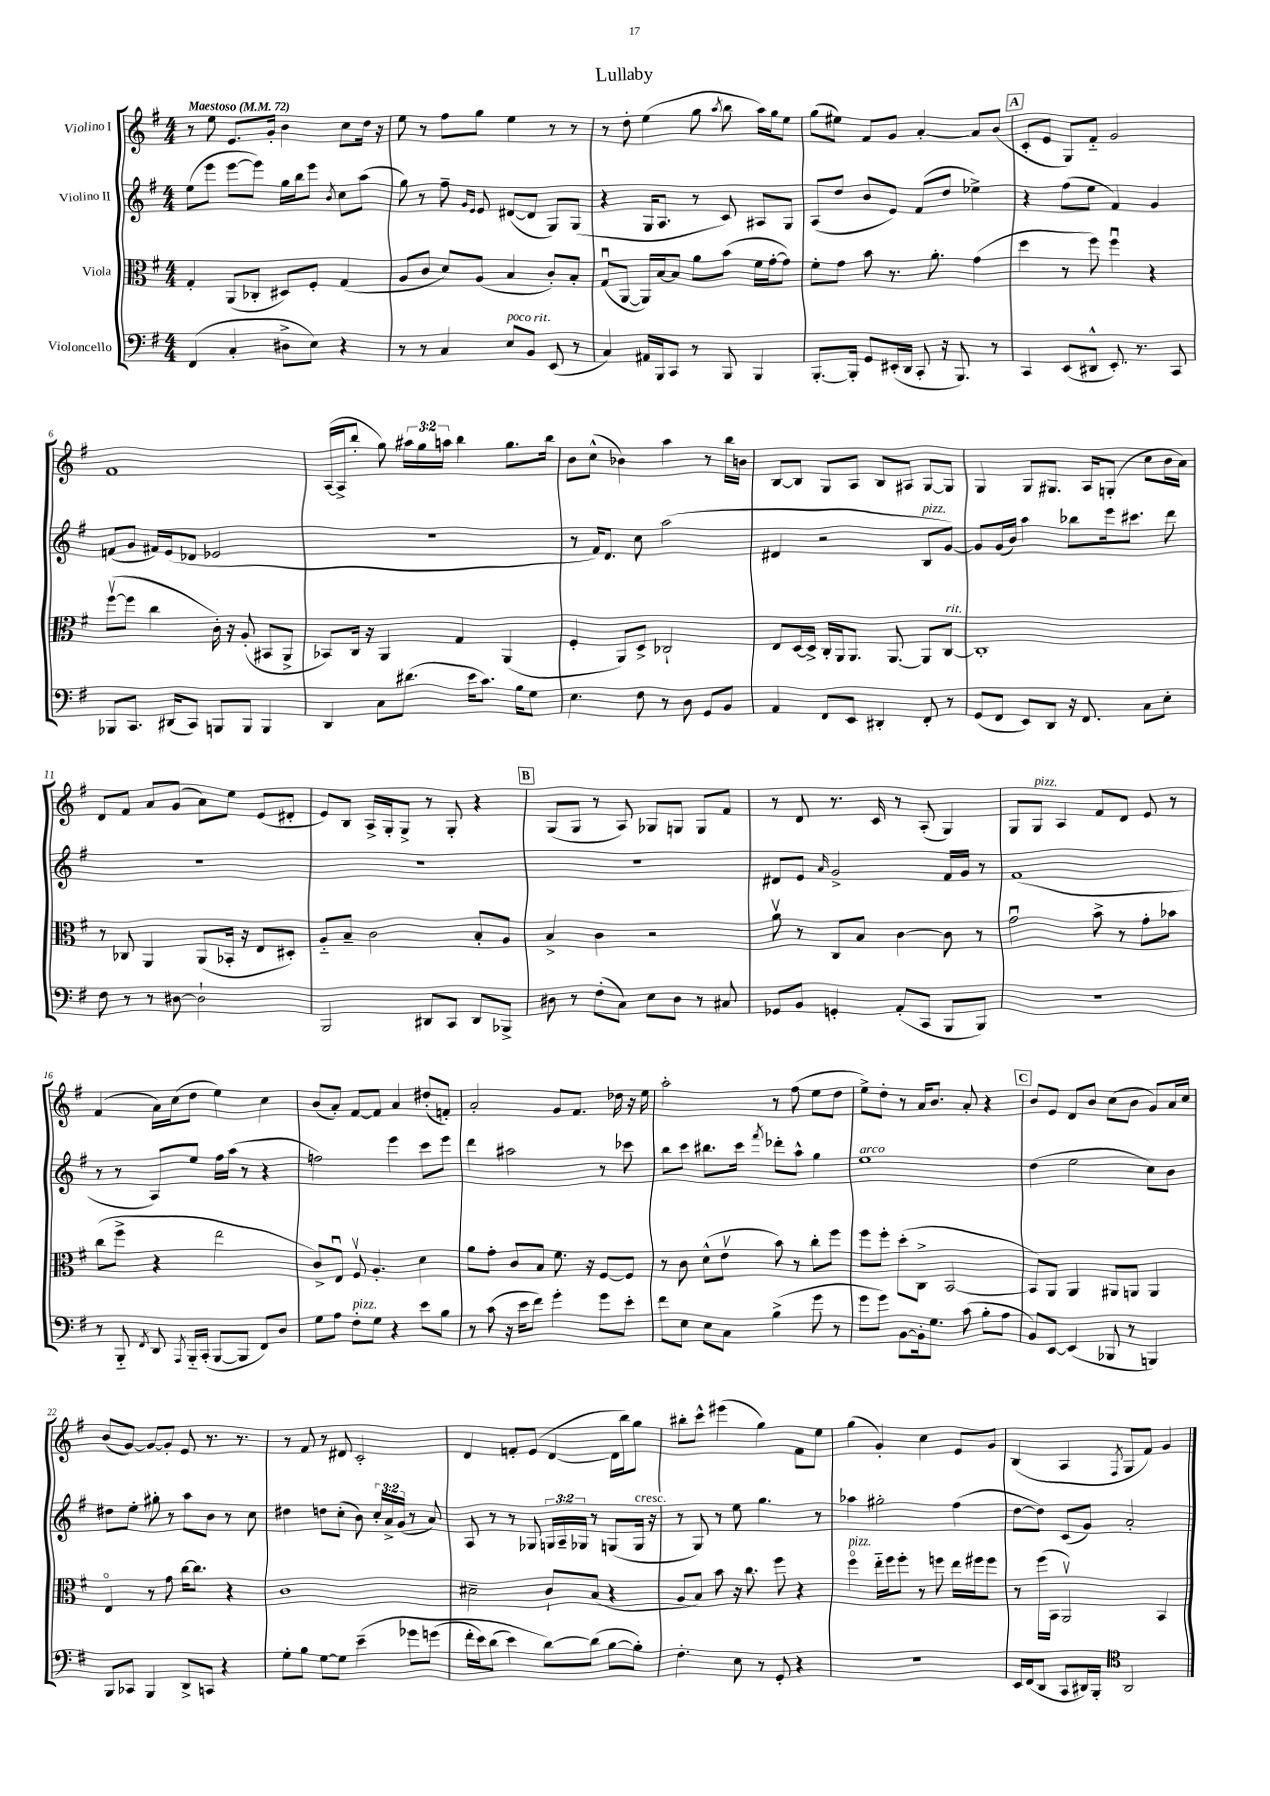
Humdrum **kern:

**kern	**kern	**kern	**kern
*staff4	*staff3	*staff2	*staff1
*clefF4	*clefC3	*clefG2	*clefG2
*k[f#]	*k[f#]	*k[f#]	*k[f#]
*M4/4	*M4/4	*M4/4	*M4/4
*MM72	*MM72	*MM72	*MM72
(4FF#	4G'	(8ee	8r
.	.	8eee	8ee
4C'	(8AA	[8eee	8.e
.	8C-'	8eee])	.
.	.	.	16g'
8D#^	8D#)	16gg	4b
.	.	16bb	.
8E)	8F#'	8eee	.
.	.	8qb	.
4r	(4G	8cc	8cc
.	.	(8aa	16dd
.	.	.	16r
=	=	=	=
8r	8A	8gg)	8ee
8r	8c	8r	8r
4C	8d)	8ff#~	8ff#
.	.	16qqg	.
.	.	16qqe	.
.	(8A	8e	8gg
8E	4B	([8d#	4ee
8BB	.	8d#]	.
(8EE	8c')	8G)	8r
8r	8B'	(8G	8r
=	=	=	=
4C)	(8Gu	4r	8r
.	[8AA	.	8dd'
16AA#	16AA])	16G	(4ee
16BBB	[16B	8.A	.
8CC	8B]	.	.
8r	8a	8r	8gg
.	.	.	8qaa
8BBB	(8b	8c)	8bb
4BBB	16f#	8A#	16aa)
.	[16g'	.	16gg
.	8g])	8G	8ee
=	=	=	=
[8.BBB'	8f#'	(8A	(8gg
.	8g	8dd	8ee#)
16BBB']	.	.	.
8GG	8b	8b	8f#
(16EE#'	8.r	8e)	8g
16DD	.	.	.
8CC'	.	(8f#	[4a'
.	8.a'	.	.
16r	.	8dd	.
8.BBB)	.	.	.
.	(4g	4ee-^)	8a]
8r	.	.	(8b
=	=	=	=
4CC	4dd	4r	8c'
.	.	.	8e
(8EE	8r	(8ff#	8G)
8DD#^^	8ff#)	8ee	8f#'~
8.EE')	4ff#u	4f#)	2g
8.r	.	.	.
.	4r	4g	.
8CC	.	.	.
=	=	=	=
8BBB-	([8ff#v	(8f	1f#
8.CC	8ff#]	8g	.
.	4cc	16f#)	.
(16DD#	.	(16e	.
8CC)	.	8d-	.
8BBB	16c')	2e-	.
.	16r	.	.
8BBB	(8A'	.	.
4BBB	8BB#	.	.
.	8AA^	.	.
=	=	=	=
4DD	8BB-)	1r	([16A
.	.	.	16A^]
.	16C	.	8bb'
.	16r	.	.
8C	4AA	.	8gg)
(8.d#	.	.	24aa#
.	.	.	24gg
.	.	.	24aa
.	4G	.	4bb
16e	.	.	.
8.c)	.	.	.
.	(4AA	.	8.gg
16B	.	.	.
8G	.	.	.
.	.	.	16bb
=	=	=	=
4.E	4F#'	8r	8b
.	.	16f#)	(8cc^^
.	.	8.d	.
.	8AA)	.	4b-)
8F#	8D^	8cc	.
8r	2C-`	(2aa	4aa
8D	.	.	.
8GG	.	.	8r
8BB	.	.	16bb
.	.	.	16b
=	=	=	=
4AA	8E	4d#	[8B
.	[16D	.	8B]
.	16D^]	.	.
8FF#	16C'	2r	8G
.	16AA	.	.
8EE	8.AA	.	8A
4DD#'	.	.	8B
.	[8.AA	.	.
.	.	.	8A#
8FF#'	8AA]	8B	[8G
8r	[8C	[8g)	8G]
=	=	=	=
(8GG	1C']	8g]	4G
8FF#	.	(16g	.
.	.	16b)	.
8EE)	.	4aa	8G
8DD	.	.	8.G#
16r	.	8bb-	.
8.FF#	.	.	16A
.	.	16eee	(8G'
.	.	8.ccc#	.
8C	.	.	8cc
8E'	.	8ddd	16b
.	.	.	16a)
=	=	=	=
8F#	8r	1r	8d
8r	8C-	.	8f#
8r	4AA	.	8a
[8D#	.	.	(8g
2D#`]	(8AA	.	8a)
.	16BB-'	.	8ee
.	16r	.	.
.	8E	.	(8e
.	8D#')	.	8d#'
=	=	=	=
2BBB	8A'~	1r	8e)
.	8B~	.	8B
.	2c	.	16A^
.	.	.	16G'
.	.	.	8G^
8DD#	.	.	8r
8CC	.	.	8G'
8DD#	8B'	.	4r
8BBB-^	8A	.	.
=	=	=	=
8D#	4B^	1r	(8G
8r	.	.	8G
(8F#'	4c	.	8r
8C)	.	.	8A)
8E	2r	.	8G-
8D#	.	.	8G
8r	.	.	8G
8C#	.	.	8f#
=	=	=	=
8GG-	8av	8d#	8r
8BB	8r	8e	8d
.	.	16qqa	.
4GG'	8C	2g^	8.r
.	8B	.	.
.	.	.	16c
(8AA'	[4c	.	8r
8CC	.	.	(8A'
8BBB	8c]	16f#	4G)
.	.	16g	.
8BBB)	8r	8r	.
=	=	=	=
1r	2gu	(1f#	8G
.	.	.	8G
.	.	.	4A
.	8b^	.	8f#
.	8r	.	8d
.	8g'	.	8e
.	8b-	.	8r
=	=	=	=
8r	(8cc	8r	(4f#
8BBB'~	8ff#^	8r	.
8qFF#	.	.	.
8DD	4r	8A)	16a)
.	.	.	(16cc
8qAAA	.	.	.
16BBB'~	.	8ee	8dd
(16CC'	.	.	.
[8BBB	2ee	16ff#	4ee)
.	.	(16aa	.
8BBB]	.	8r	.
8FF#)	.	4r	4cc
8D	.	.	.
=	=	=	=
8G	8c^)	2ff)	(8b
8A	8Eu	.	8a')
8F#'	8F#v	.	[8f#
8G	4.A'	.	8f#]
4r	.	4eee	4a
8e	4d	8ccc	(8dd#'
8B	.	8eee	8f')
=	=	=	=
8r	8a	4ddd	2a'
(8c	8g'	.	.
16r	8c	2aa#	.
16e	.	.	.
8f#)	8B	.	.
4g'	8.f#	.	8g
.	.	.	8.f#
.	16r	.	.
8g	[8F#	8r	.
.	.	.	16dd-
8e'	8F#]	8ccc-	16r
.	.	.	16ee
=	=	=	=
8f#	8r	8bb	2aa'
8E	8c	8ccc	.
8E	(8d^^	8.bb#	.
8C	8ev	.	.
.	.	16ccc	.
.	.	8qfff#	.
(4B^	8b)	8ddd-'	8r
.	8r	8aa^^	(8ff#
8g	8cc'	4gg	8ee
8r	8ff#	.	8dd
=	=	=	=
8g	8ff#	1ee	8ee^)
8g)	8ff#'	.	8dd'
[8BB	(8dd'	.	8r
16BB']	8C^	.	16a
8.G	.	.	8.b
.	[2BB	.	.
(8c	.	.	8a'
8B'	.	.	4r
8A	.	.	.
=	=	=	=
8BB)	8BB])	(4dd	8b
[8EE	8AA	.	8e
(4EE]	4AA	2ee	8d
.	.	.	8b
8BBB-	8AA#	.	(8cc
8r	8AA	.	8b
4BBB)	4AA	8cc)	8g)
.	.	8b	16a
.	.	.	16cc
=	=	=	=
8BBB	4Eo	8dd#	(8b
8CC-	.	8ee'	[8g)
4BBB	8r	8gg#'	8g_
.	8g	8r	8g']
8DD^	[16cc	8aa	8e
.	8.cc]	.	.
8CC	.	8b	8.r
4r	4r	8r	.
.	.	.	8.r
.	.	8cc	.
=	=	=	=
8G'	1c	4dd#	8r
8B	.	.	8f#
[8G	.	8dd	8r
8G]	.	(8cc'	8d#
&(4e~	.	8b)	2c'
.	.	24cc'	.
.	.	24a^	.
.	.	(24g	.
8g-	.	8r	.
(8g	.	8a)	.
=	=	=	=
16f#'	2d#~	8A	4d
16e)	.	.	.
(8d	.	8r	.
4e)	.	8r	8f'
.	.	8G-	(8e
[8d&)	8c`	24G	[4d
.	.	24A~	.
.	.	24G-	.
(8d]	(8B	8r	.
[8B	4r	(8G	16d]
.	.	.	16bb)
8B'])	.	16G	8gg
.	.	16r	.
=	=	=	=
4.F#'	8A	8r	8bb#'
.	8B)	8G)	8ccc^^
.	8b	8r	(4eee#
8E	16r	8ee	.
.	8.cc	.	.
8r	.	4.gg	4gg)
8GG'	8ff#	.	.
4r	4r	.	8f#
.	.	8r	8ee
=	=	=	=
1r	4ff#o	4aa-	(4gg
.	16ee'~	2gg#'	4g')
.	16ff#	.	.
.	8ff#'	.	.
.	8r	.	4cc
.	8ff	.	.
.	16ee	(4ff#	8e
.	16ff#	.	.
.	8ff#	.	8g
=	=	=	=
16EE	8r	[8dd	(4B
(16FF#	.	.	.
8DD	(16ff#	8dd])	.
.	16BB	.	.
8CC	2AAv)	(8c	4A
16DD#)	.	8g)	.
16BBB'	.	.	.
*clefC4	*	*	*
.	.	.	8qF#
2AA	.	2a'	8G
.	.	.	8f#)
.	4BB	.	4g
==	==	==	==
*-	*-	*-	*-
